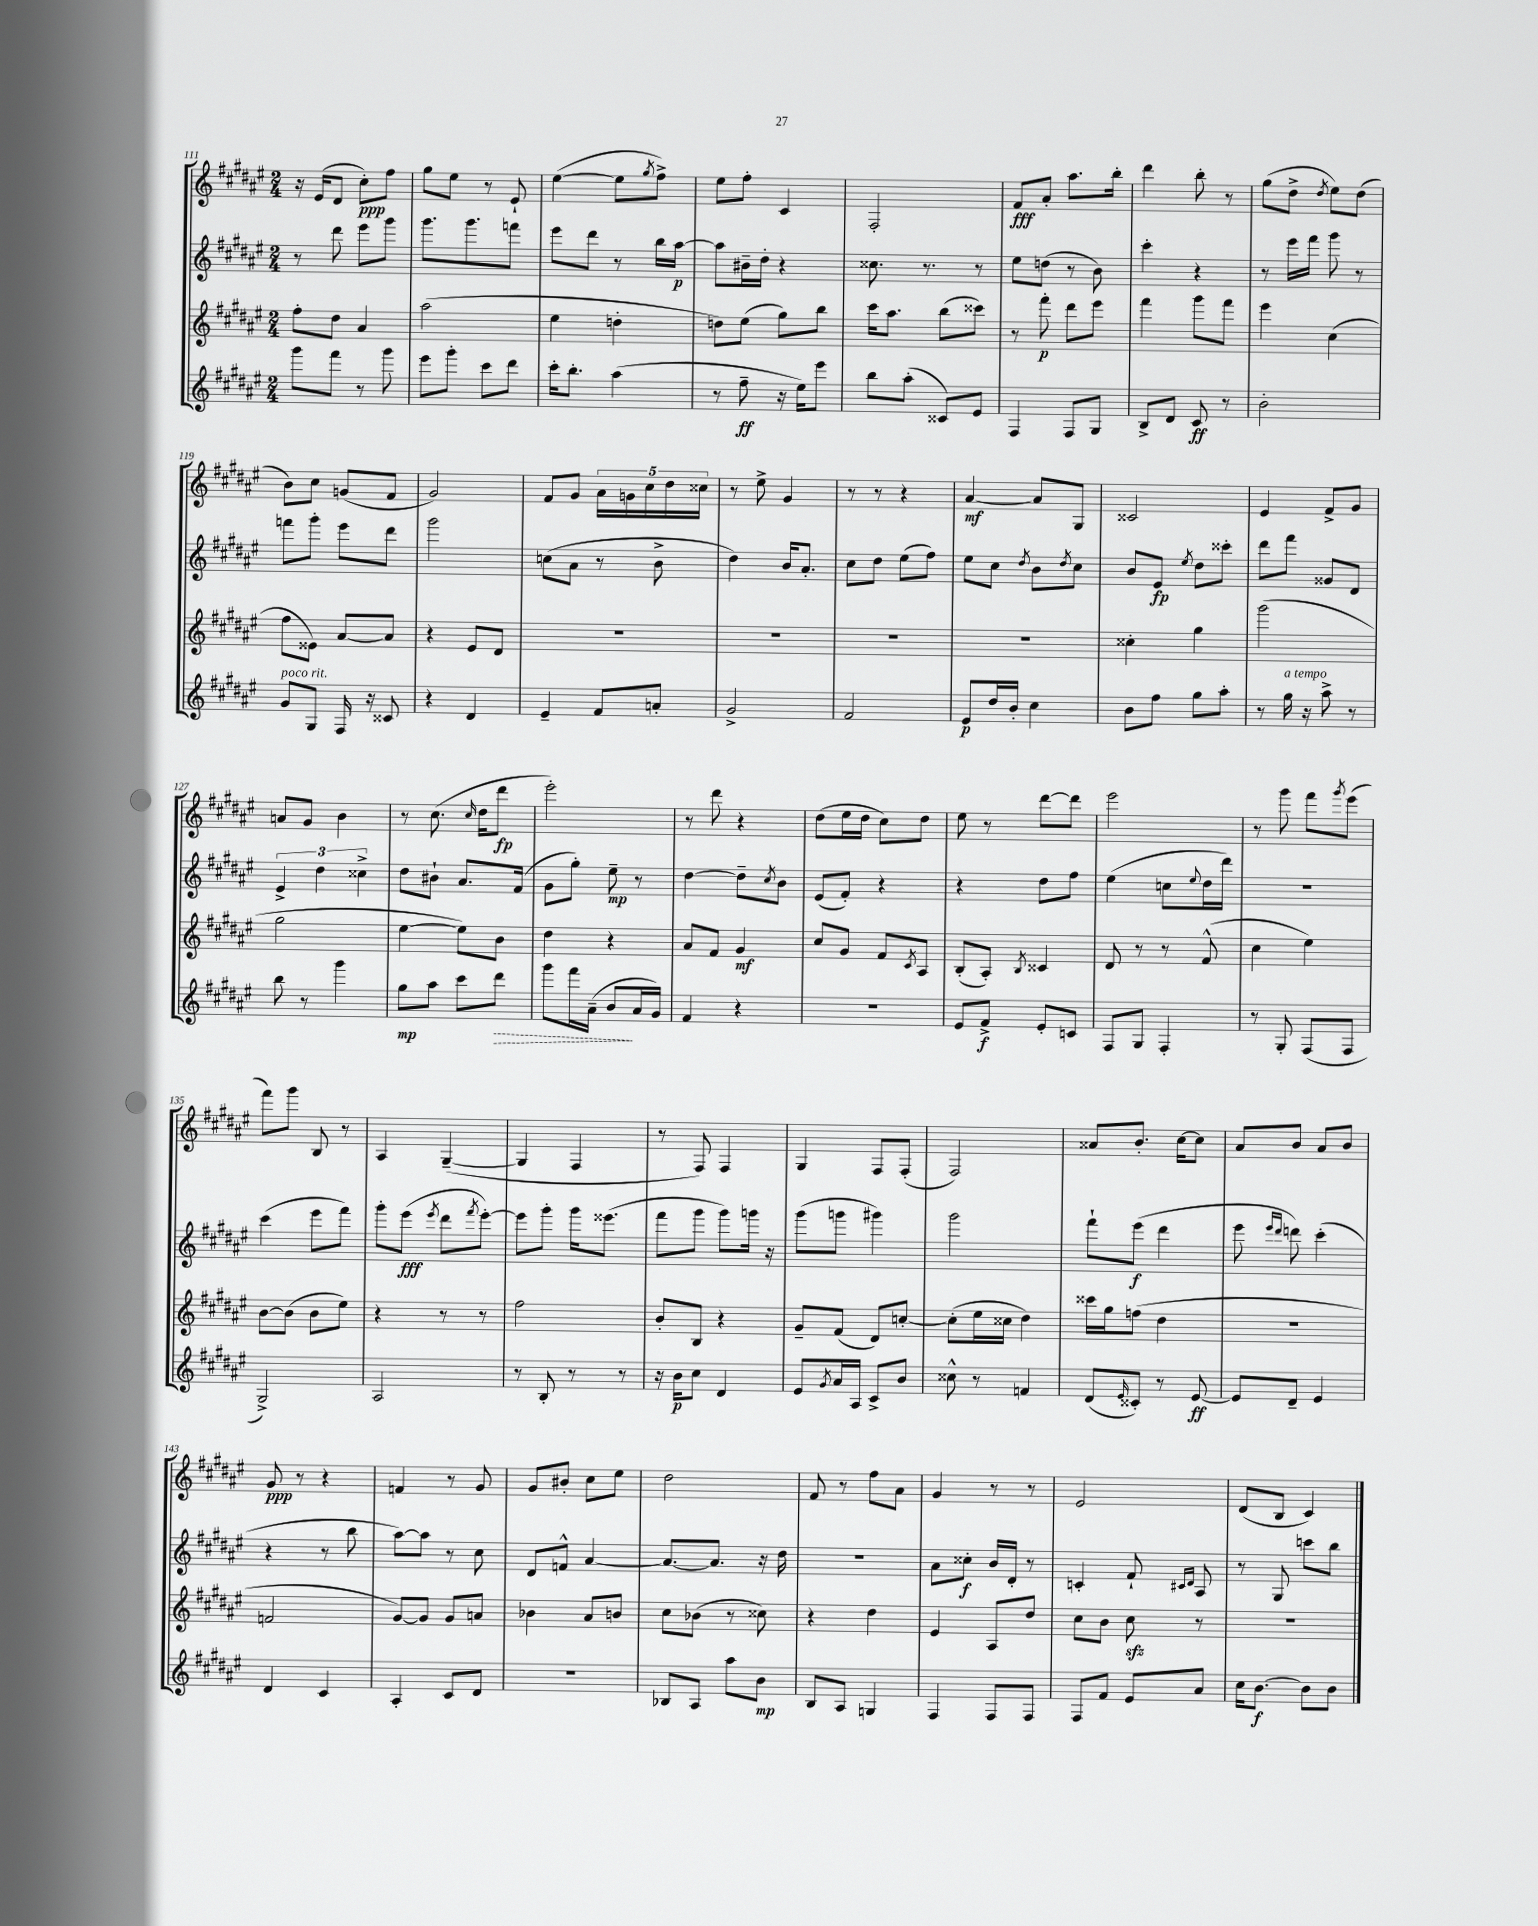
<<
\new StaffGroup <<
\new Staff = "s0" {
    \clef treble \key fis \major \numericTimeSignature \time 2/4
    r16 eis'16( dis'8 cis''8-.\ppp) fis''8 |
    gis''8 eis''8 r8 eis'8-! |
    eis''4~( eis''8 \acciaccatura { gis''8 } fis''8->) |
    eis''8 fis''8-. cis'4 |
    fis2-. |
    fis'8\fff ais'8-. ais''8. b''16-. |
    dis'''4 b''8-. r8 |
    gis''8( dis''8-> \acciaccatura { dis''8 } eis''8) dis''8( |
    b'8) cis''8 g'8( fis'8 |
    gis'2) |
    fis'8 gis'8 \tuplet 5/4 { ais'16 g'16 cis''16 dis''16 cisis''16 } |
    r8 eis''8-> gis'4 |
    r8 r8 r4 |
    ais'4~\mf ais'8 gis8 |
    cisis'2 |
    eis'4 fis'8-> gis'8 |
    a'8 gis'8 b'4 |
    r8 cis''8.( \grace { cis''16 } dis''16 dis'''8\fp |
    eis'''2-.) |
    r8 dis'''8 r4 |
    dis''8( eis''16 dis''16 cis''8) dis''8 |
    eis''8 r8 dis'''8~ dis'''8 |
    eis'''2 |
    r8 gis'''8 fis'''8 \acciaccatura { gis'''8 } eis'''8( |
    fis'''8) gis'''8 b8 r8 |
    ais4 gis4~--( |
    gis4 fis4 |
    r8 fis8) fis4 |
    gis4 fis8 fis8-.( |
    fis2) |
    aisis'8 b'8.-. cis''16~ cis''8 |
    ais'8 b'8 ais'8 b'8 |
    gis'8\ppp r8 r4 |
    f'4 r8 gis'8 |
    gis'8 bis'8-. cis''8 eis''8 |
    dis''2 |
    fis'8 r8 fis''8 ais'8 |
    gis'4 r8 r8 |
    eis'2 |
    dis'8( b8 cis'4) \bar "|." |
}
\new Staff = "s1" {
    \clef treble \key fis \major \numericTimeSignature \time 2/4
    r8 dis'''8 eis'''8 gis'''8 |
    gis'''8. gis'''8. f'''8 |
    eis'''8 dis'''8 r8 b''16 ais''16~\p |
    ais''8 bis'16-- dis''16-. r4 |
    cisis''8. r8. r8 |
    eis''8 d''8( r8 b'8) |
    cis'''4-. r4 |
    r8 eis'''16 fis'''16 gis'''8 r8 |
    f'''8 gis'''8-. eis'''8 dis'''8 |
    gis'''2 |
    c''8( ais'8 r8 b'8-> |
    dis''4) b'16 ais'8.-. |
    cis''8 dis''8 eis''8( fis''8) |
    eis''8 cis''8 \acciaccatura { dis''8 } b'8 \acciaccatura { dis''8 } cis''8 |
    b'8 eis'8\fp \acciaccatura { eis''8 } dis''8 cisis'''8-. |
    dis'''8 fis'''8 gisis'8 dis'8 |
    \tuplet 3/2 { eis'4-> dis''4 cisis''4-> } |
    dis''8 bis'8-! ais'8. fis'16( |
    gis'8 gis''8-.) eis''8--\mp r8 |
    dis''4~ dis''8-- \acciaccatura { cis''8 } b'8 |
    eis'8( fis'8-.) r4 |
    r4 dis''8 fis''8 |
    eis''4( c''8 \appoggiatura { eis''8 } dis''16 dis'''16) |
    R2 |
    cis'''4( eis'''8 fis'''8) |
    gis'''8-. eis'''8\fff( \acciaccatura { eis'''8 } dis'''8 \acciaccatura { fis'''8 } eis'''8~-.) |
    eis'''8 gis'''8-. gis'''16 eisis'''8.( |
    fis'''8 gis'''8 gis'''8) g'''16 r16 |
    gis'''8( g'''8 gis'''4) |
    gis'''2 |
    fis'''8-! eis'''8\f( dis'''4 |
    eis'''8 \grace { eis'''16 dis'''16 } d'''8) cis'''4-.( |
    r4 r8 b''8 |
    ais''8~) ais''8 r8 cis''8 |
    dis'8 f'8-^ ais'4~ |
    ais'8.~ ais'8. r16 dis''16 |
    r2 |
    ais'8 cisis''8-.\f b'16 dis'16-. r8 |
    c'4-. fis'8-! \grace { cis'16 dis'16 } ais8 |
    r8 gis8 c'''8 b''8 \bar "|." |
}
\new Staff = "s2" {
    \clef treble \key fis \major \numericTimeSignature \time 2/4
    fis''8-. dis''8 ais'4 |
    ais''2( |
    eis''4 d''4-. |
    d''8) eis''8( gis''8) b''8 |
    cis'''16 ais''8. b''8( cisis'''8) |
    r8 fis'''8-.\p dis'''8 eis'''8 |
    fis'''4 gis'''8 fis'''8 |
    eis'''4 cis''4( |
    fis''8 eisis'8) ais'8~ ais'8 |
    r4 eis'8 dis'8 |
    R2 |
    R2 |
    R2 |
    R2 |
    cisis''4-. gis''4 |
    gis'''2( |
    gis''2 |
    eis''4~ eis''8) b'8 |
    dis''4 r4 |
    ais'8 fis'8 gis'4\mf |
    cis''8 gis'8 fis'8 \acciaccatura { cis'8 } ais8 |
    b8-.( ais8-.) \acciaccatura { b8 } cisis'4 |
    dis'8 r8 r8 fis'8-^( |
    cis''4 eis''4) |
    b'8~ b'8( b'8 eis''8) |
    r4 r8 r8 |
    fis''2 |
    b'8-. b8 r4 |
    gis'8-- fis'8( dis'8) c''8~-. |
    c''8-.( eis''16 cisis''16 dis''4) |
    cisis'''16 gis''16 f''8( dis''4 |
    R2 |
    f'2 |
    gis'8~) gis'8 gis'8 a'8 |
    bes'4 ais'8 b'8 |
    cis''8 bes'8( r8 cisis''8) |
    r4 dis''4 |
    eis'4 ais8 dis''8 |
    cis''8 b'8 cis''8\sfz r8 |
    R2 \bar "|." |
}
\new Staff = "s3" {
    \clef treble \key fis \major \numericTimeSignature \time 2/4
    gis'''8 fis'''8 r8 gis'''8 |
    eis'''8 gis'''8-. cis'''8 dis'''8 |
    cis'''16-. b''8.-. ais''4( |
    r8 fis''8--\ff r16 eis''16) eis'''8 |
    b''8 ais''8-.( cisis'8) eis'8 |
    fis4 fis8 gis8 |
    b8-> dis'8 cis'8\ff r8 |
    b'2-. |
    gis'8^\markup { \italic "poco rit." } gis8 fis16 r16 cisis'8 |
    r4 dis'4 |
    eis'4-- fis'8 a'8-. |
    gis'2-> |
    fis'2 |
    eis'8\p dis''16 b'16-. cis''4 |
    b'8 fis''8 gis''8 ais''8-. |
    r8 gis''16^\markup { \italic "a tempo" } r16 ais''8-> r8 |
    b''8 r8 gis'''4 |
    gis''8\mp ais''8 cis'''8 \once \override Hairpin.style = #'dashed-line dis'''8\> |
    gis'''8 fis'''16 ais'16--( b'8\! ais'16 gis'16) |
    fis'4 r4 |
    r2 |
    eis'8 fis'8->\f eis'8-. c'8 |
    fis8 gis8 fis4-. |
    r8 gis8-. fis8( fis8 |
    gis2->) |
    ais2 |
    r8 b8-. r8 r8 |
    r16 b'16\p cis''8 dis'4 |
    eis'8 \acciaccatura { gis'8 } ais'16 ais16 cis'8-> b'8 |
    cisis''8-^ r8 f'4 |
    dis'8( \grace { eis'16 } cisis'8-.) r8 eis'8~\ff |
    eis'8 dis'8-- eis'4 |
    dis'4 cis'4 |
    ais4-. cis'8 dis'8 |
    r2 |
    bes8 ais8 ais''8 b'8\mp |
    b8 ais8 g4 |
    fis4 fis8 fis8 |
    fis8 fis'8 eis'8 ais'8 |
    cis''16 b'8.~\f b'8 b'8 \bar "|." |
}
>>
>>
\layout { \context { \Score currentBarNumber = #111 } }
